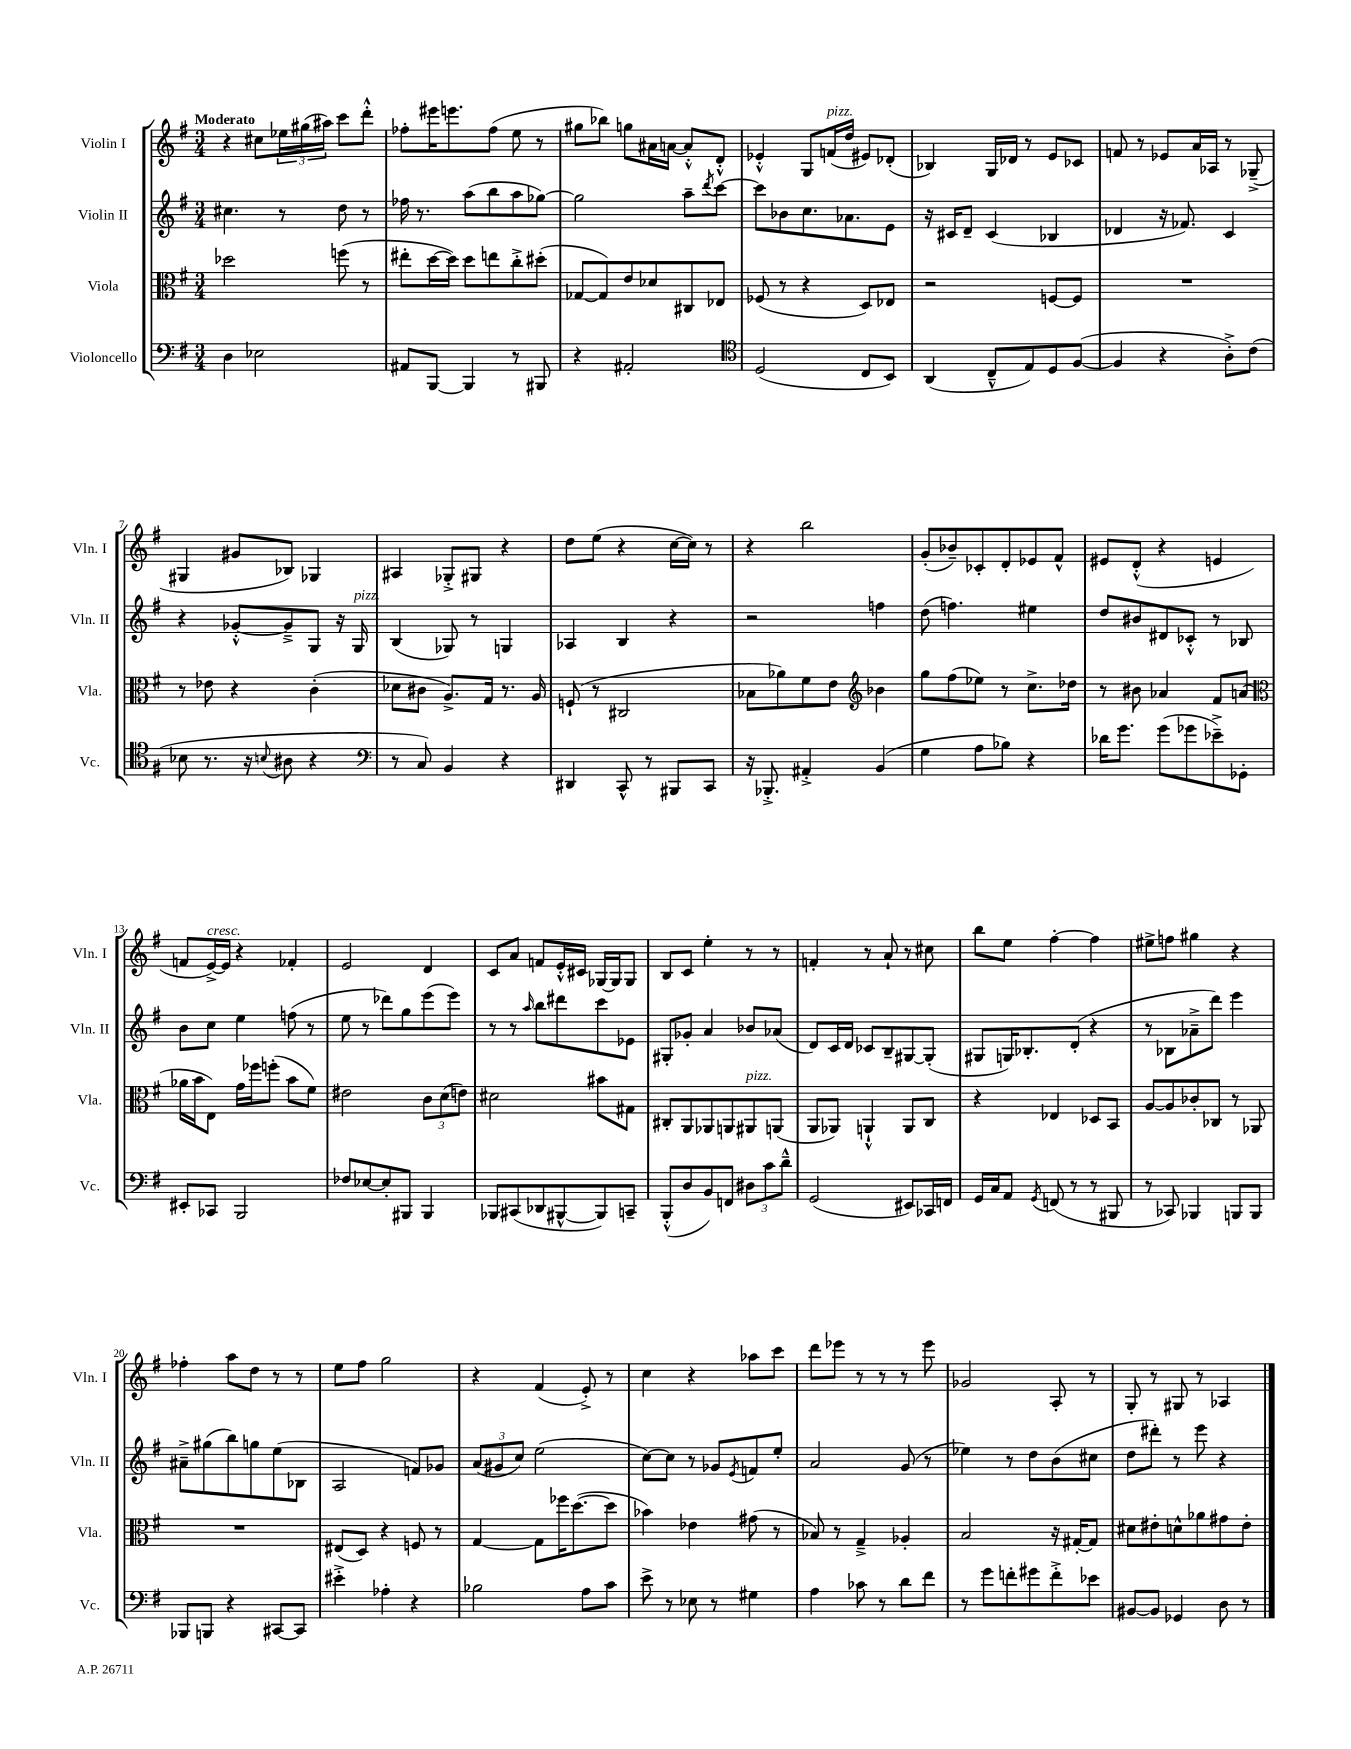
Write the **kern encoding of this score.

**kern	**kern	**kern	**kern
*staff4	*staff3	*staff2	*staff1
*clefF4	*clefC3	*clefG2	*clefG2
*k[f#]	*k[f#]	*k[f#]	*k[f#]
*M3/4	*M3/4	*M3/4	*M3/4
4D	2dd-	4.cc#	4r
2E-	.	.	8cc#
.	.	8r	24ee-
.	.	.	(24gg#
.	.	.	24aa#)
.	(8ff	8dd	8ccc
.	8r	8r	8ddd'^^
=	=	=	=
8AA#	8ee#'	16ff-	8ff-'
.	.	8.r	.
[8BBB	[16dd	.	16eee#
.	16dd])	.	8.eee
4BBB]	8dd	(8aa	.
.	8ee	8bb	(8ff-
8r	8cc'^	8aa	8ee
8BBB#	(8dd#'	[8gg-)	8r
=	=	=	=
4r	[8G-	2gg-]	8gg#
.	8G-])	.	8bb-)
2AA#'	8e	.	8gg
.	8d-	.	16a#
.	.	.	[16a
.	8C#	8aa~	8a'^^]
.	.	8qddd	.
.	8E-	[8ccc	8d'^^
=	=	=	=
*clefC4	*	*	*
(2D	(8F-	8ccc]	4e-'^^
.	8r	8b-	.
.	4r	8.cc	8G
.	.	.	(16f
.	.	8.a-	16dd
8C	8D)	.	8e#)
8BB)	8E-	8e	(8d-'
=	=	=	=
(4AA	2r	16r	4B-)
.	.	16c#	.
.	.	8d~	.
8C~^^	.	(4c#	16G
.	.	.	16d-
8E)	.	.	8r
8D	[8F	4B-	8e
([8F#	8F]	.	8c-
=	=	=	=
4F#]	2.r	4d-	8f
.	.	.	8r
4r	.	16r	8e-
.	.	8.f-)	.
.	.	.	16a
.	.	.	16A-
8A'^)	.	4c	8r
(8c	.	.	(8G-~^
=	=	=	=
8B-	8r	4r	4G#
8.r	8e-	.	.
.	4r	[8g-'^^	8g#
16r	.	.	.
8qqB	.	.	.
8A#	.	8g-~^]	8B-)
4r	(4c'	8G	4G-
.	.	16r	.
.	.	16G	.
=	=	=	=
*clefF4	*	*	*
8r	8d-	(4B	4A#
8C)	8c#	.	.
4BB	8.A^)	8G-)	8G-'^
.	.	8r	8G#
.	16G	.	.
4r	8.r	4G	4r
.	16A	.	.
=	=	=	=
4DD#	(8F`	4A-	8dd
.	8r	.	(8ee
8CC^^	2C#	4B	4r
8r	.	.	.
8BBB#	.	4r	[16cc
.	.	.	16cc])
8CC	.	.	8r
=	=	=	=
16r	8B-	2r	4r
8.BBB-'^	.	.	.
.	8a-)	.	.
4AA#'^	8f#	.	2bb
.	8e	.	.
*	*clefG2	*	*
(4BB	4b-	4ff	.
=	=	=	=
4G	8gg	(8dd	(8g'
.	(8ff#	4.ff)	8b-~)
8A	8ee-)	.	8c-'
8B-)	8r	.	8d'
4r	8.cc^	4ee#	8e-
.	.	.	8f#^^
.	16dd-	.	.
=	=	=	=
16d-	8r	8dd	8e#
8.g	.	.	.
.	8b#	8b#	(8d'^^
(8g	4a-	8d#	4r
8g-	.	8c-'^^	.
8e-~^)	8f#	8r	4e
8GG-'	(8a	8B-	.
=	=	=	=
*	*clefC3	*	*
8EE#'	16a-	8b	8f
.	16b	.	.
8CC-	8E)	8cc	[16e^)
.	.	.	16e]
2BBB	16g	4ee	4r
.	16ff-	.	.
.	(8ff'	.	.
.	8b	(8ff	4f-'
.	8f#)	8r	.
=	=	=	=
8F-	2e#	8ee	2e
[8E-	.	8r	.
8E-']	.	8ddd-)	.
8BBB#	.	8gg	.
4BBB#	12c	(8eee	4d
.	(12d	.	.
.	.	8eee)	.
.	12e)	.	.
=	=	=	=
8BBB-	2d#	8r	8c
(8CC#	.	8r	8a
.	.	16qqaa	.
8DD-	.	8bb	8f
[8BBB#^^	.	8ddd#	16e'^^
.	.	.	16c#
8BBB#])	8b#	8ccc	[16G-
.	.	.	16G-]
8CC~	8G#	8e-	8G-
=	=	=	=
(8BBB'^^	8C#'	8G#'	8B
8D	8AA	8g-'	8c
8BB)	8AA-	4a	4ee'
8FF	8AA	.	.
12D#	8AA#	8b-	8r
12c	.	.	.
.	(8AA	(8a-	8r
12d~^^	.	.	.
=	=	=	=
(2GG	8AA	8d)	4f'
.	8AA-)	16c	.
.	.	16d	.
.	4AA`^^	8c-	8r
.	.	8B~	8a`
8EE#)	8AA	[8G#	8r
16CC-	8C	(8G#']	8cc#
16FF	.	.	.
=	=	=	=
16GG	4r	8G#	8bb
16C	.	.	.
8AA	.	16G)	8ee
.	.	8.B-'	.
8qGG	.	.	.
(8FF	4E-	.	[4ff#'
8r	.	(8d'	.
8r	8D-	4r	4ff#]
8BBB#	8BB	.	.
=	=	=	=
8r	[8A	8r	8ee#^
8CC-)	8A]	8B-	8ff
4BBB-	8c-'	8a-~^	4gg#
.	8C-	8ddd)	.
8BBB	8r	4eee	4r
8BBB	8AA-	.	.
=	=	=	=
8BBB-	2.r	8a#~^	4ff-'
8BBB	.	(8gg#	.
4r	.	8bb)	8aa
.	.	8gg	8dd
[8CC#	.	(8ee	8r
8CC#]	.	8B-	8r
=	=	=	=
4e#'^	(8E#	2A	8ee
.	8D)	.	8ff#
4A-'	4r	.	2gg
4r	8F	8f)	.
.	8r	8g-	.
=	=	=	=
2B-	[4G	(12a	4r
.	.	12g#	.
.	.	12cc)	.
.	8G]	(2ee	(4f#
.	16ff-	.	.
.	([8.dd	.	.
8A	.	.	8e'^)
8c	8dd]	.	8r
=	=	=	=
8e^	4b-)	[8cc)	4cc
8r	.	8cc]	.
8E-	4e-	8r	4r
8r	.	8g-	.
.	.	8qe	.
4G#	(8g#	8f	8aa-
.	8r	8ee'	8ccc
=	=	=	=
4A	8B-)	2a	8ddd
.	8r	.	8eee-
8c-	4G~^	.	8r
8r	.	.	8r
8d	4A-'	(8g	8r
8f#	.	8r	8eee-
=	=	=	=
8r	2B	4ee-)	2g-
8g	.	.	.
8f'	.	8r	.
8g#	.	8dd	.
8f'^	16r	(8b	8A'
.	[16G#'	.	.
8e-	8G#]	8cc#	8r
=	=	=	=
[8BB#	8d#	8dd	8G'
8BB#]	8e#'	8ddd#')	8r
4GG-	8d^^	8r	8G#
.	8a-	8eee	8r
8D	8g#	4r	4A-
8r	8e#'	.	.
==	==	==	==
*-	*-	*-	*-
